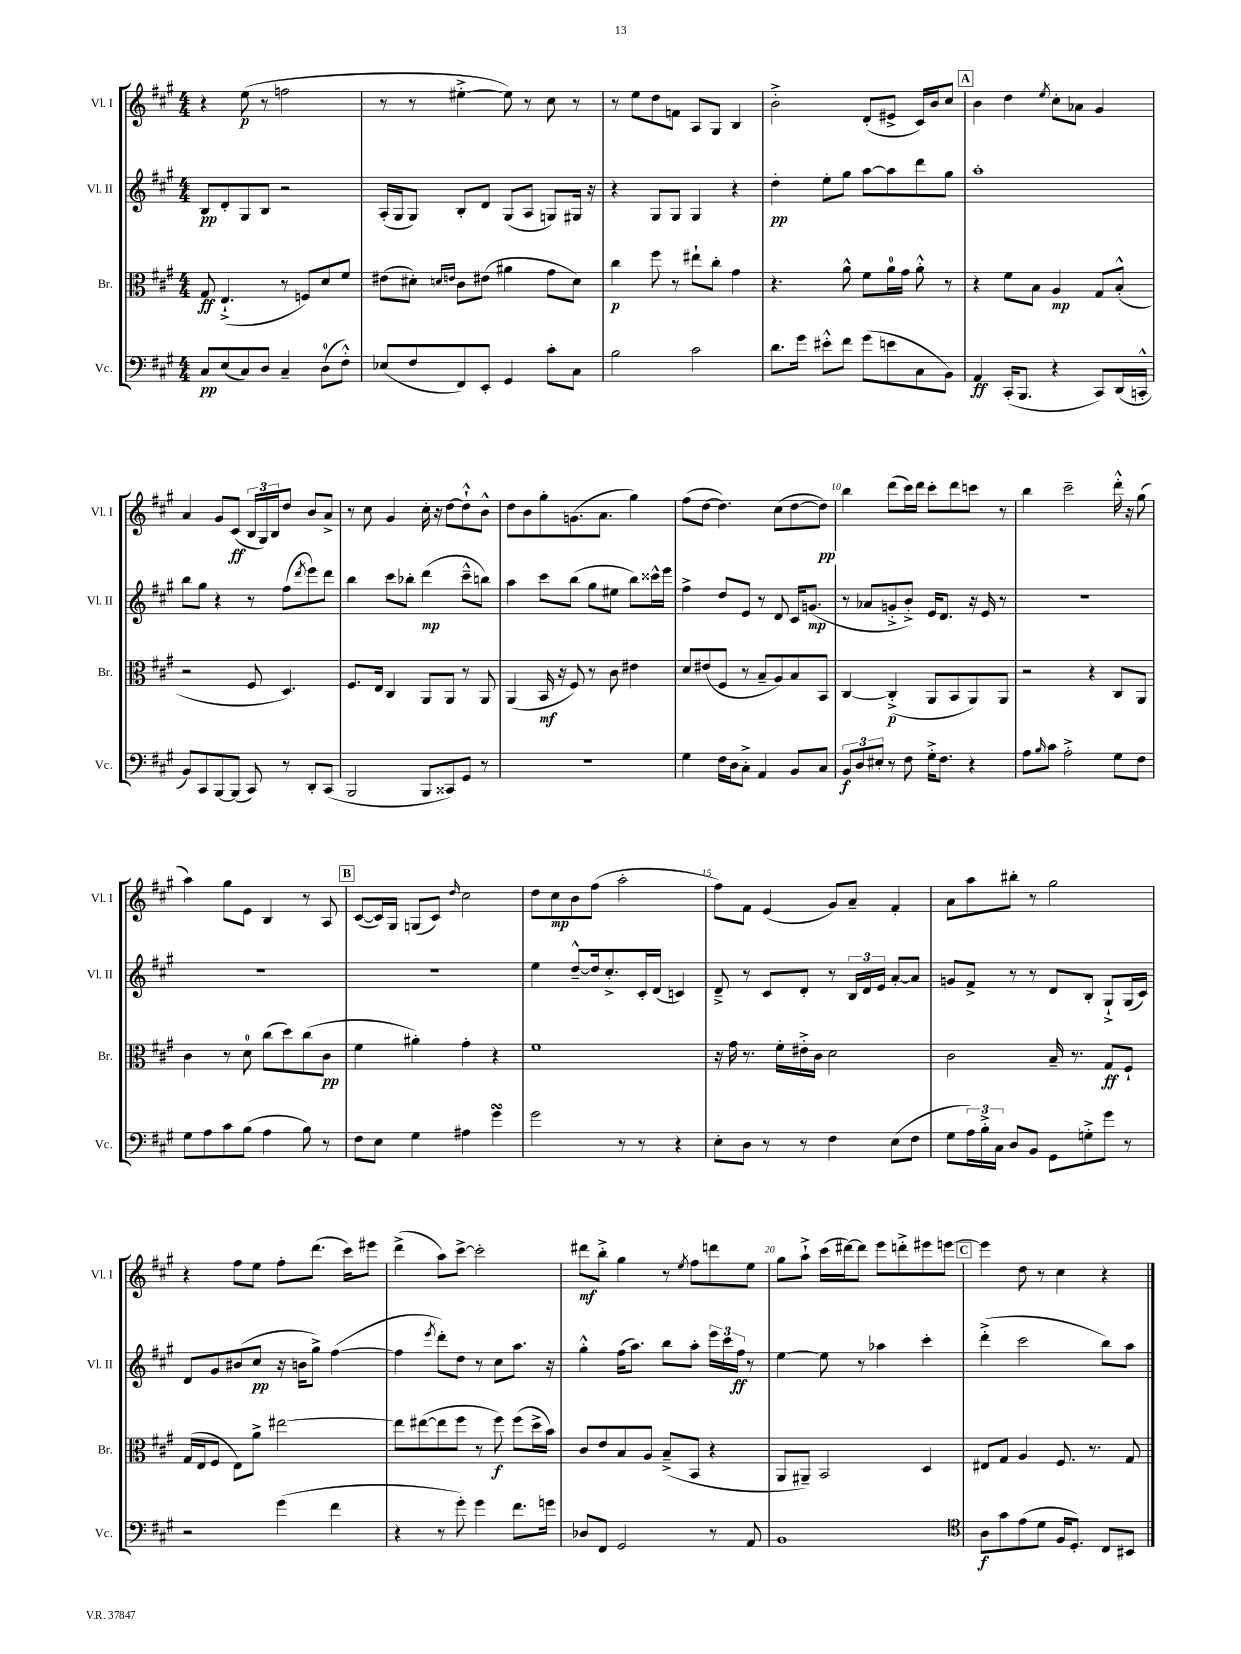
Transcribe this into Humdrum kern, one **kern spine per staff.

**kern	**dynam	**kern	**dynam	**kern	**dynam	**kern	**dynam
*part4	*part4	*part3	*part3	*part2	*part2	*part1	*part1
*staff4	*staff4	*staff3	*staff3	*staff2	*staff2	*staff1	*staff1
*I"Vc.	*	*I"Br.	*	*I"Vl. II	*	*I"Vl. I	*
*I'Vc.	*	*I'Br.	*	*I'Vl. II	*	*I'Vl. I	*
*clefF4	*	*clefC3	*	*clefG2	*	*clefG2	*
*k[f#c#g#]	*	*k[f#c#g#]	*	*k[f#c#g#]	*	*k[f#c#g#]	*
*M4/4	*	*M4/4	*	*M4/4	*	*M4/4	*
=1	=1	=1	=1	=1	=1	=1	=1
8C#/L	pp	8G#/	ff	8B/L	pp	4r	.
(8E/	.	(4.E`^/	.	8d'/	.	.	.
8C#/)	.	.	.	8G#/	.	(8ee\	p
8D/J	.	.	.	8B/J	.	8r	.
4C#~/	.	8r	.	2r	.	2ffn\	.
.	.	8Fn/L)	.	.	.	.	.
(8D\L	.	8d/	.	.	.	.	.
8F#'^^\J)	.	8f#/J	.	.	.	.	.
=2	=2	=2	=2	=2	=2	=2	=2
(8E-X/L	.	(8e#X\L	.	(16A'/LL	.	8r	.
.	.	.	.	16G#/J	.	.	.
8F#/	.	8d#X'\J)	.	8G#/J)	.	8r	.
.	.	16qqdn/LL	.	.	.	.	.
.	.	16qqen/JJ	.	.	.	.	.
8FF#/)	.	8c#\L	.	8B'/L	.	[4ee#X'^\	.
8EE'/J	.	(8e#X\J	.	8d/J	.	.	.
4GG#/	.	4a#X\	.	(8G#/L	.	8ee#\])	.
.	.	.	.	8A/J	.	8r	.
8c#'\L	.	8g#\L	.	8Gn/L)	.	8cc#\	.
8C#\J	.	8d\J)	.	16G#X/Jk	.	8r	.
.	.	.	.	16r	.	.	.
=3	=3	=3	=3	=3	=3	=3	=3
2B\	.	4cc#\	p	4r	.	8r	.
.	.	.	.	.	.	8ee\L	.
.	.	8ff#\	.	8G#/L	.	8dd\	.
.	.	8r	.	8G#/J	.	8fn\J	.
2c#\	.	8ee#X`\L	.	4G#/	.	8A/L	.
.	.	8cc#'\J	.	.	.	8G#/J	.
.	.	4g#\	.	4r	.	4B/	.
=4	=4	=4	=4	=4	=4	=4	=4
8.d\L	.	4.r	.	4dd'\	pp	2b'^\	.
16g#\Jk	.	.	.	.	.	.	.
8e#X'^^\L	.	.	.	8ee'\L	.	.	.
8f#\J	.	8a^^\	.	8gg#\J	.	.	.
(8g#\L	.	8f#\L	.	[8aa\L	.	(8d'/L	.
8en\	.	16a\L	.	8aa\]	.	8e#X^/J	.
.	.	16g#\JJ	.	.	.	.	.
8C#\	.	8a'^^\	.	8ddd\	.	16c#/LL)	.
.	.	.	.	.	.	16b/J	.
8BB\J)	.	8r	.	8gg#\J	.	8cc#/J	.
!!LO:REH:place=s1:t=A
=5	=5	=5	=5	=5	=5	=5	=5
4AA/	ff	4r	.	1aa'	.	4b\	.
(16CC#'/KL	.	8f#\L	.	.	.	4dd\	.
8.BBB/J	.	.	.	.	.	.	.
.	.	8B\J	.	.	.	.	.
.	.	.	.	.	.	8qee/	.
4r	.	4A/	mp	.	.	8cc#'\L	.
.	.	.	.	.	.	8a-X\J	.
8CC#/L)	.	8G#/L	.	.	.	4g#/	.
(16DD/L	.	(8B'^^/J	.	.	.	.	.
16CCn'^^/JJ	.	.	.	.	.	.	.
!!LO:LB:g=z
=6	=6	=6	=6	=6	=6	=6	=6
8BB/L)	.	2r	.	8bb\L	.	4a/	.
8CC#/	.	.	.	8gg#\J	.	.	.
[8BBB/	.	.	.	4r	.	8g#/L	.
(8BBB/J]	.	.	.	.	.	(8c#/J	ff
8CC#/)	.	8F#/	.	8r	.	24B/LL	.
.	.	.	.	.	.	24G#/)	.
.	.	.	.	.	.	24B/J	.
8r	.	4.D/)	.	(8ff#\L	.	8dd/J	.
.	.	.	.	8qddd/	.	.	.
8DD'/L	.	.	.	8eee\)	.	8b/L	.
(8CC#/J	.	.	.	8ddd\J	.	8a^/J	.
=7	=7	=7	=7	=7	=7	=7	=7
2BBB/	.	8.F#/L	.	4bb\	.	8r	.
.	.	.	.	.	.	8cc#\	.
.	.	16E/Jk	.	.	.	.	.
.	.	4C#/	.	8ccc#\L	.	4g#/	.
.	.	.	.	8bb-X'\J	.	.	.
8BBB/L	.	8AA/L	.	(4ddd\	mp	16cc#'\	.
.	.	.	.	.	.	16r	.
8CC##X/)	.	8AA/J	.	.	.	[8dd\L	.
8GG#/J	.	8r	.	8ccc#~^^\L	.	8dd`^^\]	.
8r	.	8AA/	.	8bbn\J)	.	8b^^\J	.
=8	=8	=8	=8	=8	=8	=8	=8
1r	.	(4AA/	.	4aa\	.	8dd\L	.
.	.	.	.	.	.	8b\	.
.	.	16BB/	mf	8ccc#\L	.	8gg#'\	.
.	.	16r	.	.	.	.	.
.	.	8F#/)	.	(8bb\J	.	(8.gn\	.
.	.	8r	.	8gg#\L	.	.	.
.	.	.	.	.	.	8.a\J	.
.	.	8c#\	.	8ee#X\J	.	.	.
.	.	4e#X\	.	8bb\L)	.	4gg#\)	.
.	.	.	.	16ccc##X^^\L	.	.	.
.	.	.	.	16eee\JJ	.	.	.
=9	=9	=9	=9	=9	=9	=9	=9
4G#\	.	8d/L	.	4ff#^\	.	(8ff#\L	.
.	.	(8e#X/	.	.	.	[8dd\J	.
16F#\LL	.	8F#/J	.	8dd/L	.	4.dd\])	.
16D\J	.	.	.	.	.	.	.
8C#'^\J	.	8r	.	8e/J	.	.	.
4AA/	.	8B~/L	.	8r	.	.	.
.	.	8A/)	.	8d/	.	(8cc#\L	.
8BB/L	.	8B/	.	16c#/KL	.	[8dd\	.
.	.	.	.	(8.gn/J	mp	.	.
8C#/J	.	8BB/J	.	.	.	8dd\J])	pp
=10	=10	=10	=10	=10	=10	=10	=10
12BB/L	f	[4C#/	.	8r	.	4bb\	.
12D/	.	.	.	.	.	.	.
.	.	.	.	8a-X/L	.	.	.
12E#X'/J	.	.	.	.	.	.	.
8r	.	(4C#'^/]	p	8gn'^/	.	(8ddd\L	.
8F#\	.	.	.	8b'^/J)	.	16ccc#\L)	.
.	.	.	.	.	.	16ddd\JJ	.
16G#'^\KL	.	8AA/L	.	16e/KL	.	8ccc#'\L	.
8.F#\J	.	.	.	8.d/J	.	.	.
.	.	8BB/	.	.	.	8ddd\	.
4r	.	8AA/)	.	16r	.	8cccn\J	.
.	.	.	.	16e/	.	.	.
.	.	8AA/J	.	8r	.	8r	.
=11	=11	=11	=11	=11	=11	=11	=11
8A\L	.	2r	.	1r	.	4bb\	.
16qqB/	.	.	.	.	.	.	.
8c#\J	.	.	.	.	.	.	.
2A'^\	.	.	.	.	.	2ccc#~\	.
.	.	4r	.	.	.	.	.
8G#\L	.	8C#/L	.	.	.	16ddd'^^\	.
.	.	.	.	.	.	16r	.
8F#\J	.	8AA/J	.	.	.	(8gg#\	.
!!LO:LB:g=z
=12	=12	=12	=12	=12	=12	=12	=12
8G#\L	.	4c#\	.	1r	.	4aa\)	.
8A\	.	.	.	.	.	.	.
8c#\	.	8r	.	.	.	8gg#\L	.
(8B\J	.	8d\	.	.	.	8e\J	.
4A\	.	(8cc#\L	.	.	.	4B/	.
.	.	8dd\)	.	.	.	.	.
8B\)	.	(8cc#\	.	.	.	8r	.
8r	.	8c#\J	pp	.	.	8A/	.
!!LO:REH:place=s1:t=B
=13	=13	=13	=13	=13	=13	=13	=13
8F#\L	.	4f#\	.	1r	.	([8c#/L	.
8E\J	.	.	.	.	.	16c#/L])	.
.	.	.	.	.	.	16G#/JJ	.
4G#\	.	4a#X'\)	.	.	.	(8Gn/L	.
.	.	.	.	.	.	8c#/J)	.
.	.	.	.	.	.	16qqdd/	.
4A#X\	.	4g#'\	.	.	.	2cc#\	.
4g#sSsS\	.	4r	.	.	.	.	.
=14	=14	=14	=14	=14	=14	=14	=14
2g#\	.	1f#	.	4ee\	.	8dd\L	.
.	.	.	.	.	.	8cc#\	mp
.	.	.	.	[8dd~^^/L	.	8b\	.
.	.	.	.	16dd/k]	.	(8ff#\J	.
.	.	.	.	8.cc#'^/	.	.	.
8r	.	.	.	.	.	2aa'\	.
8r	.	.	.	16c#'/L	.	.	.
.	.	.	.	(16d/JJ	.	.	.
4r	.	.	.	4cn/)	.	.	.
=15	=15	=15	=15	=15	=15	=15	=15
8E'\L	.	16r	.	8d~^/	.	8ff#\L)	.
.	.	16g#\	.	.	.	.	.
8D\J	.	8.r	.	8r	.	8f#\J	.
8r	.	.	.	8c#/L	.	(4e/	.
.	.	16f#'\LL	.	.	.	.	.
8r	.	16e#X'^\	.	8d'/J	.	.	.
.	.	16c#\JJ	.	.	.	.	.
4F#\	.	2d\	.	8r	.	8g#/L)	.
.	.	.	.	24B/LL	.	8a~/J	.
.	.	.	.	24d/	.	.	.
.	.	.	.	24e/JJ	.	.	.
(8E\L	.	.	.	[8a'/L	.	4f#'/	.
8F#\J	.	.	.	8a/J]	.	.	.
=16	=16	=16	=16	=16	=16	=16	=16
8G#\L	.	2c#\	.	8gn/L	.	8a\L	.
24A\L)	.	.	.	8f#^/J	.	8aa\	.
24B'^\	.	.	.	.	.	.	.
24C#\JJ	.	.	.	.	.	.	.
8D/L	.	.	.	8r	.	8bb#X'\J	.
8BB/J	.	.	.	8r	.	8r	.
8GG#\L	.	16B~/	.	8d/L	.	2gg#\	.
.	.	8.r	.	.	.	.	.
8Gn'^\	.	.	.	8B'/J	.	.	.
8g#\J	.	8G#/L	ff	8G#`^/L	.	.	.
8r	.	8F#`/J	.	(16G#/L	.	.	.
.	.	.	.	16c#/JJ)	.	.	.
!!LO:LB:g=z
=17	=17	=17	=17	=17	=17	=17	=17
2r	.	(16G#/LL	.	8d/L	.	4r	.
.	.	16E/J	.	.	.	.	.
.	.	8F#/J	.	8g#/	.	.	.
.	.	8E\L)	.	(8b#X/	.	8ff#\L	.
.	.	8a^\J	.	8cc#/J	pp	8ee\J	.
(4g#\	.	[2ee#X\	.	16r	.	8ff#'\L	.
.	.	.	.	16bn\KL	.	.	.
.	.	.	.	8gg#^\J)	.	(8.ddd\J	.
4f#\	.	.	.	([4ff#\	.	.	.
.	.	.	.	.	.	16ccc#\KL)	.
.	.	.	.	.	.	8eee#X\J	.
=18	=18	=18	=18	=18	=18	=18	=18
4r	.	8ee#\L]	.	4ff#\]	.	(4ddd^\	.
.	.	([8ee#X\	.	.	.	.	.
.	.	.	.	8qeee/	.	.	.
8r	.	8ee#\]	.	8ddd'\L)	.	8aa\L)	.
8g#'\)	.	8ff#\J	.	8dd\J	.	[8ccc#^\J	.
4g#\	.	8r	.	8r	.	2ccc#'\]	.
.	.	8ff#\)	f	8cc#\L	.	.	.
8.f#\L	.	(8ff#\L	.	8.aa\J	.	.	.
.	.	16dd^\L	.	.	.	.	.
16gn\Jk	.	16b\JJ)	.	16r	.	.	.
=19	=19	=19	=19	=19	=19	=19	=19
8D-X/L	.	8c#/L	.	4gg#'^^\	.	8ddd#X\L	mf
8FF#/J	.	8e/	.	.	.	8bb'^\J	.
2GG#/	.	8B/	.	(16ff#\KL	.	4gg#\	.
.	.	.	.	8.aa\J)	.	.	.
.	.	8A/J	.	.	.	.	.
.	.	(8B~^/L	.	8bb\L	.	8r	.
.	.	.	.	.	.	8qee/	.
.	.	8BB/J	.	8aa'\J	.	8ff#\L	.
8r	.	4r	.	24eee\LL	.	8dddn\	.
.	.	.	.	24ccc#\	.	.	.
.	.	.	.	24ff#\JJ	ff	.	.
8AA/	.	.	.	8r	.	8ee\J	.
=20	=20	=20	=20	=20	=20	=20	=20
1BB	.	8AA/L	.	[4ee\	.	8gg#\L	.
.	.	8AA#X~/J)	.	.	.	8aa`^\J	.
.	.	2BB/	.	8ee\]	.	(16ccc#\LL	.
.	.	.	.	.	.	[16ddd#X\J)	.
.	.	.	.	8r	.	8ddd#\J]	.
.	.	.	.	4aa-X\	.	8eee\L	.
.	.	.	.	.	.	8dddn'^\	.
.	.	4D/	.	4ccc#'\	.	8eee#X\	.
.	.	.	.	.	.	[8eeen\J	.
!!LO:REH:place=s1:t=C
=21	=21	=21	=21	=21	=21	=21	=21
*clefC4	*	*	*	*	*	*	*
8A\L	f	8E#X/L	.	(4ddd'^\	.	4eee\]	.
8g#\	.	8G#/J	.	.	.	.	.
(8e\	.	4A/	.	2ccc#\	.	8dd\	.
8d\J	.	.	.	.	.	8r	.
16F#/KL	.	8.F#/	.	.	.	4cc#\	.
8.D'/J)	.	.	.	.	.	.	.
.	.	8.r	.	.	.	.	.
8C#/L	.	.	.	8bb\L)	.	4r	.
8BB#X/J	.	8G#/	.	8aa\J	.	.	.
==	==	==	==	==	==	==	==
*-	*-	*-	*-	*-	*-	*-	*-
